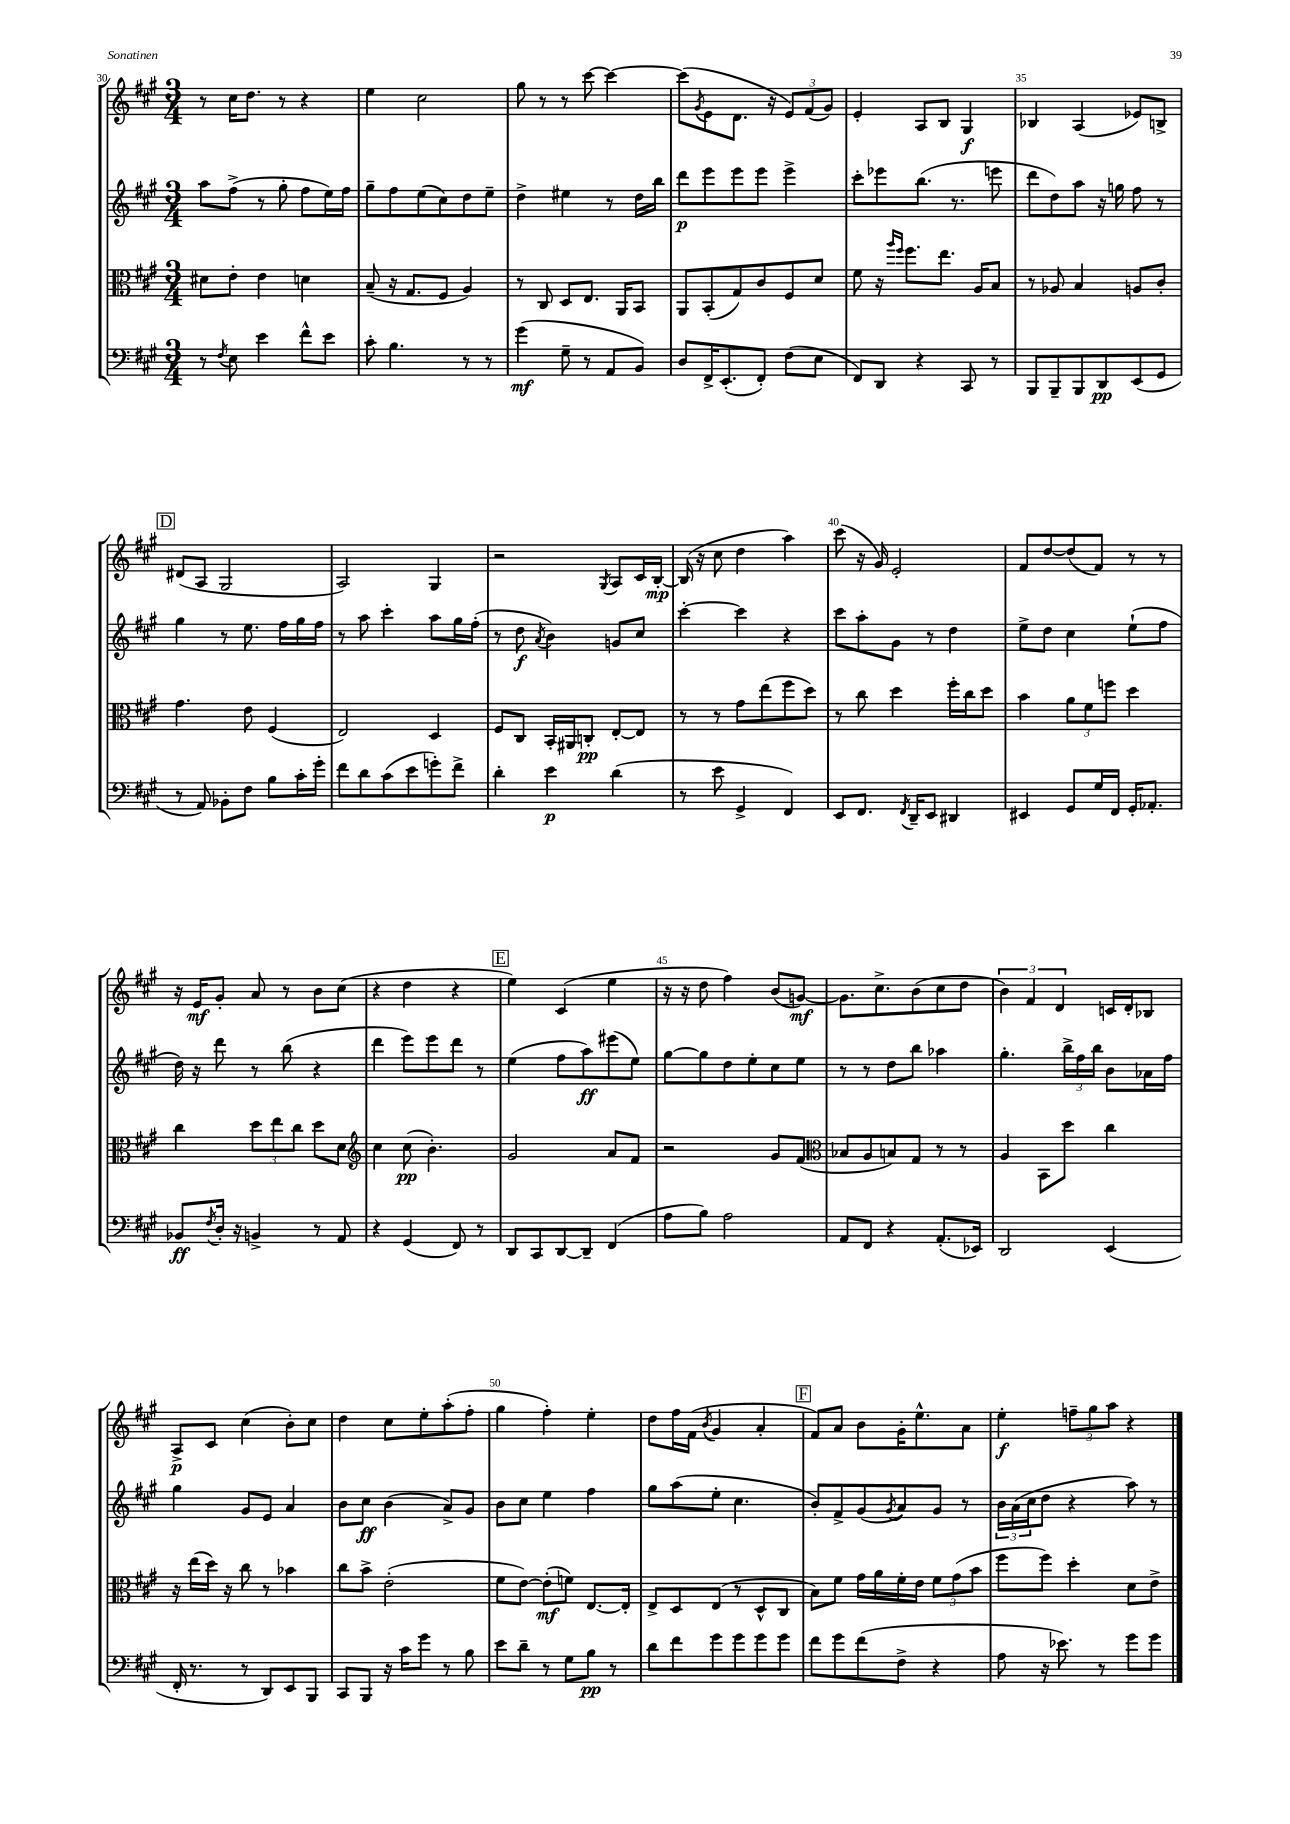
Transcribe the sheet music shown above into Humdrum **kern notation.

**kern	**dynam	**kern	**dynam	**kern	**dynam	**kern	**dynam
*part4	*part4	*part3	*part3	*part2	*part2	*part1	*part1
*staff4	*staff4	*staff3	*staff3	*staff2	*staff2	*staff1	*staff1
*clefF4	*	*clefC3	*	*clefG2	*	*clefG2	*
*k[f#c#g#]	*	*k[f#c#g#]	*	*k[f#c#g#]	*	*k[f#c#g#]	*
*M3/4	*	*M3/4	*	*M3/4	*	*M3/4	*
=30	=30	=30	=30	=30	=30	=30	=30
8r	.	8d#X\L	.	8aa\L	.	8r	.
8qF#/	.	.	.	.	.	.	.
8E\	.	8e'\J	.	(8ff#^\J	.	16cc#\KL	.
.	.	.	.	.	.	8.dd\J	.
4e\	.	4e\	.	8r	.	.	.
.	.	.	.	8gg#'\	.	8r	.
8f#^^\L	.	4dn\	.	8ff#\L	.	4r	.
8e\J	.	.	.	16ee\L)	.	.	.
.	.	.	.	16ff#\JJ	.	.	.
=31	=31	=31	=31	=31	=31	=31	=31
8c#'\	.	(8B~/	.	8gg#~\L	.	4ee\	.
4.B\	.	16r	.	8ff#\	.	.	.
.	.	8.G#/L	.	.	.	.	.
.	.	.	.	(8ee\	.	2cc#\	.
.	.	8F#/J	.	8cc#\)	.	.	.
8r	.	4A/)	.	8dd\	.	.	.
8r	.	.	.	8ee~\J	.	.	.
=32	=32	=32	=32	=32	=32	=32	=32
(4g#\	mf	8r	.	4dd^\	.	8gg#\	.
.	.	8C#/	.	.	.	8r	.
8G#~\	.	8D/L	.	4ee#X\	.	8r	.
8r	.	8.E/J	.	.	.	[8ccc#\	.
8AA/L	.	.	.	8r	.	4ccc#\_	.
.	.	16AA/KL	.	.	.	.	.
8BB/J)	.	8BB/J	.	16dd\LL	.	.	.
.	.	.	.	16bb\JJ	.	.	.
=33	=33	=33	=33	=33	=33	=33	=33
8D/L	.	8AA/L	.	8ddd\L	p	(8ccc#\L]	.
.	.	.	.	.	.	8qg#/	.
16FF#^/K	.	(8BB'/	.	8eee\	.	8e\	.
(8.EE'/	.	.	.	.	.	.	.
.	.	8G#/)	.	8eee\	.	8.d\J	.
8FF#'/J)	.	8c#/	.	8eee\J	.	.	.
.	.	.	.	.	.	16r	.
(8F#\L	.	8F#/	.	4eee^\	.	12e/L)	.
.	.	.	.	.	.	(12f#/	.
8E\J	.	8d/J	.	.	.	.	.
.	.	.	.	.	.	12g#/J)	.
=34	=34	=34	=34	=34	=34	=34	=34
8FF#/L)	.	8f#\	.	8ccc#'\L	.	4e'/	.
8DD/J	.	16r	.	8eee-X\	.	.	.
.	.	16qqaa/LL	.	.	.	.	.
.	.	16qqff#/JJ	.	.	.	.	.
.	.	8.ff#\L	.	.	.	.	.
4r	.	.	.	(8.bb\J	.	8A/L	.
.	.	8.ee\J	.	.	.	8B/J	.
.	.	.	.	8.r	.	.	.
8CC#/	.	.	.	.	.	4G#/	f
.	.	16A/KL	.	.	.	.	.
8r	.	8B/J	.	8eeen\	.	.	.
=35	=35	=35	=35	=35	=35	=35	=35
8BBB/L	.	8r	.	8ddd\L	.	4B-X/	.
8BBB~/	.	8A-X/	.	8dd\)	.	.	.
8BBB/	.	4B/	.	8aa\J	.	(4A/	.
8DD/	pp	.	.	16r	.	.	.
.	.	.	.	16ggn\	.	.	.
(8EE/	.	8An/L	.	8ff#\	.	8e-X/L)	.
8GG#/J	.	8c#'/J	.	8r	.	8Bn^/J	.
!!LO:LB:g=z
!!LO:REH:place=s1:t=D
=36	=36	=36	=36	=36	=36	=36	=36
8r	.	4.g#\	.	4gg#\	.	(8d#X/L	.
8AA/)	.	.	.	.	.	8A/J	.
8BB-X'\L	.	.	.	8r	.	2G#/	.
8F#\J	.	8e\	.	8.ee\	.	.	.
8B\L	.	(4F#/	.	.	.	.	.
.	.	.	.	16ff#\LL	.	.	.
16c#'\L	.	.	.	16gg#\	.	.	.
16g#'\JJ	.	.	.	16ff#\JJ	.	.	.
=37	=37	=37	=37	=37	=37	=37	=37
8f#\L	.	2E/)	.	8r	.	2A/)	.
8d\	.	.	.	8aa\	.	.	.
(8c#\	.	.	.	4ccc#'\	.	.	.
8e\	.	.	.	.	.	.	.
8gn'\)	.	4D/	.	8aa\L	.	4G#/	.
8f#^\J	.	.	.	16gg#\L	.	.	.
.	.	.	.	(16ff#'\JJ	.	.	.
=38	=38	=38	=38	=38	=38	=38	=38
4d'\	.	8F#/L	.	8r	.	2r	.
.	.	8C#/J	.	8dd\	f	.	.
.	.	.	.	8qa/	.	.	.
4e\	p	16BB'/LL	.	4b\)	.	.	.
.	.	16AA#X/J	.	.	.	.	.
.	.	8Cn'/J	pp	.	.	.	.
.	.	.	.	.	.	8qG#/	.
(4d\	.	[8E'/L	.	8gn/L	.	8A/L	.
.	.	8E/J]	.	8cc#/J	.	16c#/L	.
.	.	.	.	.	.	[16B'/JJ	mp
=39	=39	=39	=39	=39	=39	=39	=39
8r	.	8r	.	[4ccc#'\	.	(16B/]	.
.	.	.	.	.	.	16r	.
8e\	.	8r	.	.	.	8cc#\	.
4GG#^/	.	8g#\L	.	4ccc#\]	.	4dd\	.
.	.	(8ee\	.	.	.	.	.
4FF#/)	.	8ff#\	.	4r	.	4aa\)	.
.	.	8dd\J)	.	.	.	.	.
=40	=40	=40	=40	=40	=40	=40	=40
8EE/L	.	8r	.	8ccc#\L	.	(8ccc#\	.
8.FF#/J	.	8cc#\	.	8aa'\	.	16r	.
.	.	.	.	.	.	16g#/)	.
.	.	4dd\	.	8g#\J	.	2e'/	.
8qFF#/	.	.	.	.	.	.	.
16DD~/KL	.	.	.	.	.	.	.
8EE/J	.	.	.	8r	.	.	.
4DD#X/	.	16ff#'\LL	.	4dd\	.	.	.
.	.	16cc#\J	.	.	.	.	.
.	.	8dd\J	.	.	.	.	.
=41	=41	=41	=41	=41	=41	=41	=41
4EE#X/	.	4b\	.	8ee^\L	.	8f#/L	.
.	.	.	.	8dd\J	.	[8dd/	.
8GG#/L	.	12a\L	.	4cc#\	.	(8dd/]	.
.	.	12f#\	.	.	.	.	.
16G#/L	.	.	.	.	.	8f#/J)	.
.	.	12ffn\J	.	.	.	.	.
16FF#/JJ	.	.	.	.	.	.	.
16GG#'/KL	.	4dd\	.	(8ee`\L	.	8r	.
8.AA-X'/J	.	.	.	.	.	.	.
.	.	.	.	8ff#\J	.	8r	.
!!LO:LB:g=z
=42	=42	=42	=42	=42	=42	=42	=42
8BB-X/L	ff	4cc#\	.	16dd\)	.	16r	.
.	.	.	.	16r	.	16e/KL	mf
8qF#/	.	.	.	.	.	.	.
16D'/Jk	.	.	.	8ddd\	.	8g#'/J	.
16r	.	.	.	.	.	.	.
4BBn^/	.	12dd\L	.	8r	.	8a/	.
.	.	12ee\	.	.	.	.	.
.	.	.	.	(8bb\	.	8r	.
.	.	12cc#\J	.	.	.	.	.
8r	.	8dd\L	.	4r	.	8b\L	.
8AA/	.	8d\J	.	.	.	(8cc#\J	.
=43	=43	=43	=43	=43	=43	=43	=43
*	*	*clefG2	*	*	*	*	*
4r	.	4cc#\	.	4ddd\	.	4r	.
(4GG#/	.	(8cc#\	pp	8eee\L)	.	4dd\	.
.	.	4.b'\)	.	8eee\	.	.	.
8FF#/)	.	.	.	8ddd\J	.	4r	.
8r	.	.	.	8r	.	.	.
!!LO:REH:place=s1:t=E
=44	=44	=44	=44	=44	=44	=44	=44
8DD/L	.	2g#/	.	(4ee\	.	4ee\)	.
8CC#/	.	.	.	.	.	.	.
[8DD/	.	.	.	8ff#\L	.	(4c#/	.
8DD~/J]	.	.	.	8aa\)	ff	.	.
(4FF#/	.	8a/L	.	(8eee#X\	.	4ee\	.
.	.	8f#/J	.	8ee\J)	.	.	.
=45	=45	=45	=45	=45	=45	=45	=45
8A\L	.	2r	.	[8gg#\L	.	16r	.
.	.	.	.	.	.	16r	.
8B\J)	.	.	.	8gg#\]	.	8dd\	.
2A\	.	.	.	8dd\	.	4ff#\)	.
.	.	.	.	8ee'\	.	.	.
.	.	8g#/L	.	8cc#\	.	(8b/L	.
.	.	(8f#/J	.	8ee\J	.	[8gn/J)	mf
=46	=46	=46	=46	=46	=46	=46	=46
*	*	*clefC3	*	*	*	*	*
8AA/L	.	8B-X/L	.	8r	.	8.g\L]	.
8FF#/J	.	8A/	.	8r	.	.	.
.	.	.	.	.	.	8.cc#^\	.
4r	.	8Bn/)	.	8dd\L	.	.	.
.	.	8G#/J	.	8bb\J	.	(8b\	.
(8.AA'/L	.	8r	.	4aa-X\	.	8cc#\	.
.	.	8r	.	.	.	8dd\J	.
16EE-X/Jk)	.	.	.	.	.	.	.
=47	=47	=47	=47	=47	=47	=47	=47
2DD/	.	4A/	.	4.gg#'\	.	6b\)	.
.	.	.	.	.	.	6f#/	.
.	.	8BB\L	.	.	.	.	.
.	.	.	.	.	.	6d/	.
.	.	8dd\J	.	24bb^\LL	.	.	.
.	.	.	.	24ff#\	.	.	.
.	.	.	.	24bb\JJ	.	.	.
(4EE/	.	4cc#\	.	8b\L	.	16cn/LL	.
.	.	.	.	.	.	16d'/J	.
.	.	.	.	16a-X\L	.	8B-X/J	.
.	.	.	.	16ff#\JJ	.	.	.
!!LO:LB:g=z
=48	=48	=48	=48	=48	=48	=48	=48
16FF#'/	.	16r	.	4gg#\	.	8A^/L	p
8.r	.	(16ee\LL	.	.	.	.	.
.	.	16dd\JJ)	.	.	.	8c#/J	.
.	.	16r	.	.	.	.	.
8r	.	8cc#\	.	8g#/L	.	(4cc#\	.
8DD/L)	.	8r	.	8e/J	.	.	.
8EE/	.	4b-X\	.	4a/	.	8b'\L)	.
8BBB/J	.	.	.	.	.	8cc#\J	.
=49	=49	=49	=49	=49	=49	=49	=49
8CC#/L	.	8cc#\L	.	8b\L	.	4dd\	.
8BBB/J	.	8b^\J	.	8cc#\J	ff	.	.
16r	.	(2e'\	.	(4b\	.	8cc#\L	.
16c#\KL	.	.	.	.	.	.	.
8g#\J	.	.	.	.	.	8ee'\	.
8r	.	.	.	8a^/L)	.	(8aa'\	.
8B\	.	.	.	8g#/J	.	8ff#'\J	.
=50	=50	=50	=50	=50	=50	=50	=50
8e\L	.	8f#\L	.	8b\L	.	4gg#\	.
8d~\J	.	[8e\J)	.	8cc#\J	.	.	.
8r	.	(8e'\L]	mf	4ee\	.	4ff#'\)	.
8G#\L	.	8fn\J)	.	.	.	.	.
8B\J	pp	[8.E/L	.	4ff#\	.	4ee'\	.
8r	.	.	.	.	.	.	.
.	.	16E'/Jk]	.	.	.	.	.
=51	=51	=51	=51	=51	=51	=51	=51
8d\L	.	8E^/L	.	8gg#\L	.	8dd\L	.
8f#\	.	8D/	.	(8aa\	.	16ff#\L	.
.	.	.	.	.	.	(16f#\JJ	.
.	.	.	.	.	.	8qb/	.
8g#\	.	(8E/J	.	8ee'\J	.	4g#/	.
8g#\	.	8r	.	4.cc#\	.	.	.
8g#\	.	8D^^/L	.	.	.	4a'/	.
8g#\J	.	8C#/J	.	.	.	.	.
!!LO:REH:place=s1:t=F
=52	=52	=52	=52	=52	=52	=52	=52
8f#\L	.	8B\L)	.	8b'/L)	.	8f#/L)	.
8g#\	.	8f#\J	.	8f#^/	.	8a/J	.
(8f#\	.	16g#\LL	.	(8g#/	.	8b\L	.
.	.	16a\	.	.	.	.	.
.	.	.	.	8qg#/	.	.	.
8F#^\J	.	16f#'\	.	8a/)	.	16g#'\K	.
.	.	16e\JJ	.	.	.	8.ee^^\	.
4r	.	12f#\L	.	8g#/J	.	.	.
.	.	(12g#\	.	.	.	.	.
.	.	.	.	8r	.	8a\J	.
.	.	12b\J	.	.	.	.	.
=53	=53	=53	=53	=53	=53	=53	=53
8A\	.	8ff#\L	.	24b\LL	.	4ee'\	f
.	.	.	.	(24a\	.	.	.
.	.	.	.	24cc#\J	.	.	.
16r	.	8ff#\J)	.	8dd\J	.	.	.
8.e-X\)	.	.	.	.	.	.	.
.	.	4dd'\	.	4r	.	12ffn~\L	.
.	.	.	.	.	.	12gg#\	.
8r	.	.	.	.	.	.	.
.	.	.	.	.	.	12aa\J	.
8g#\L	.	8d\L	.	8aa\)	.	4r	.
8g#\J	.	8e^\J	.	8r	.	.	.
==	==	==	==	==	==	==	==
*-	*-	*-	*-	*-	*-	*-	*-
